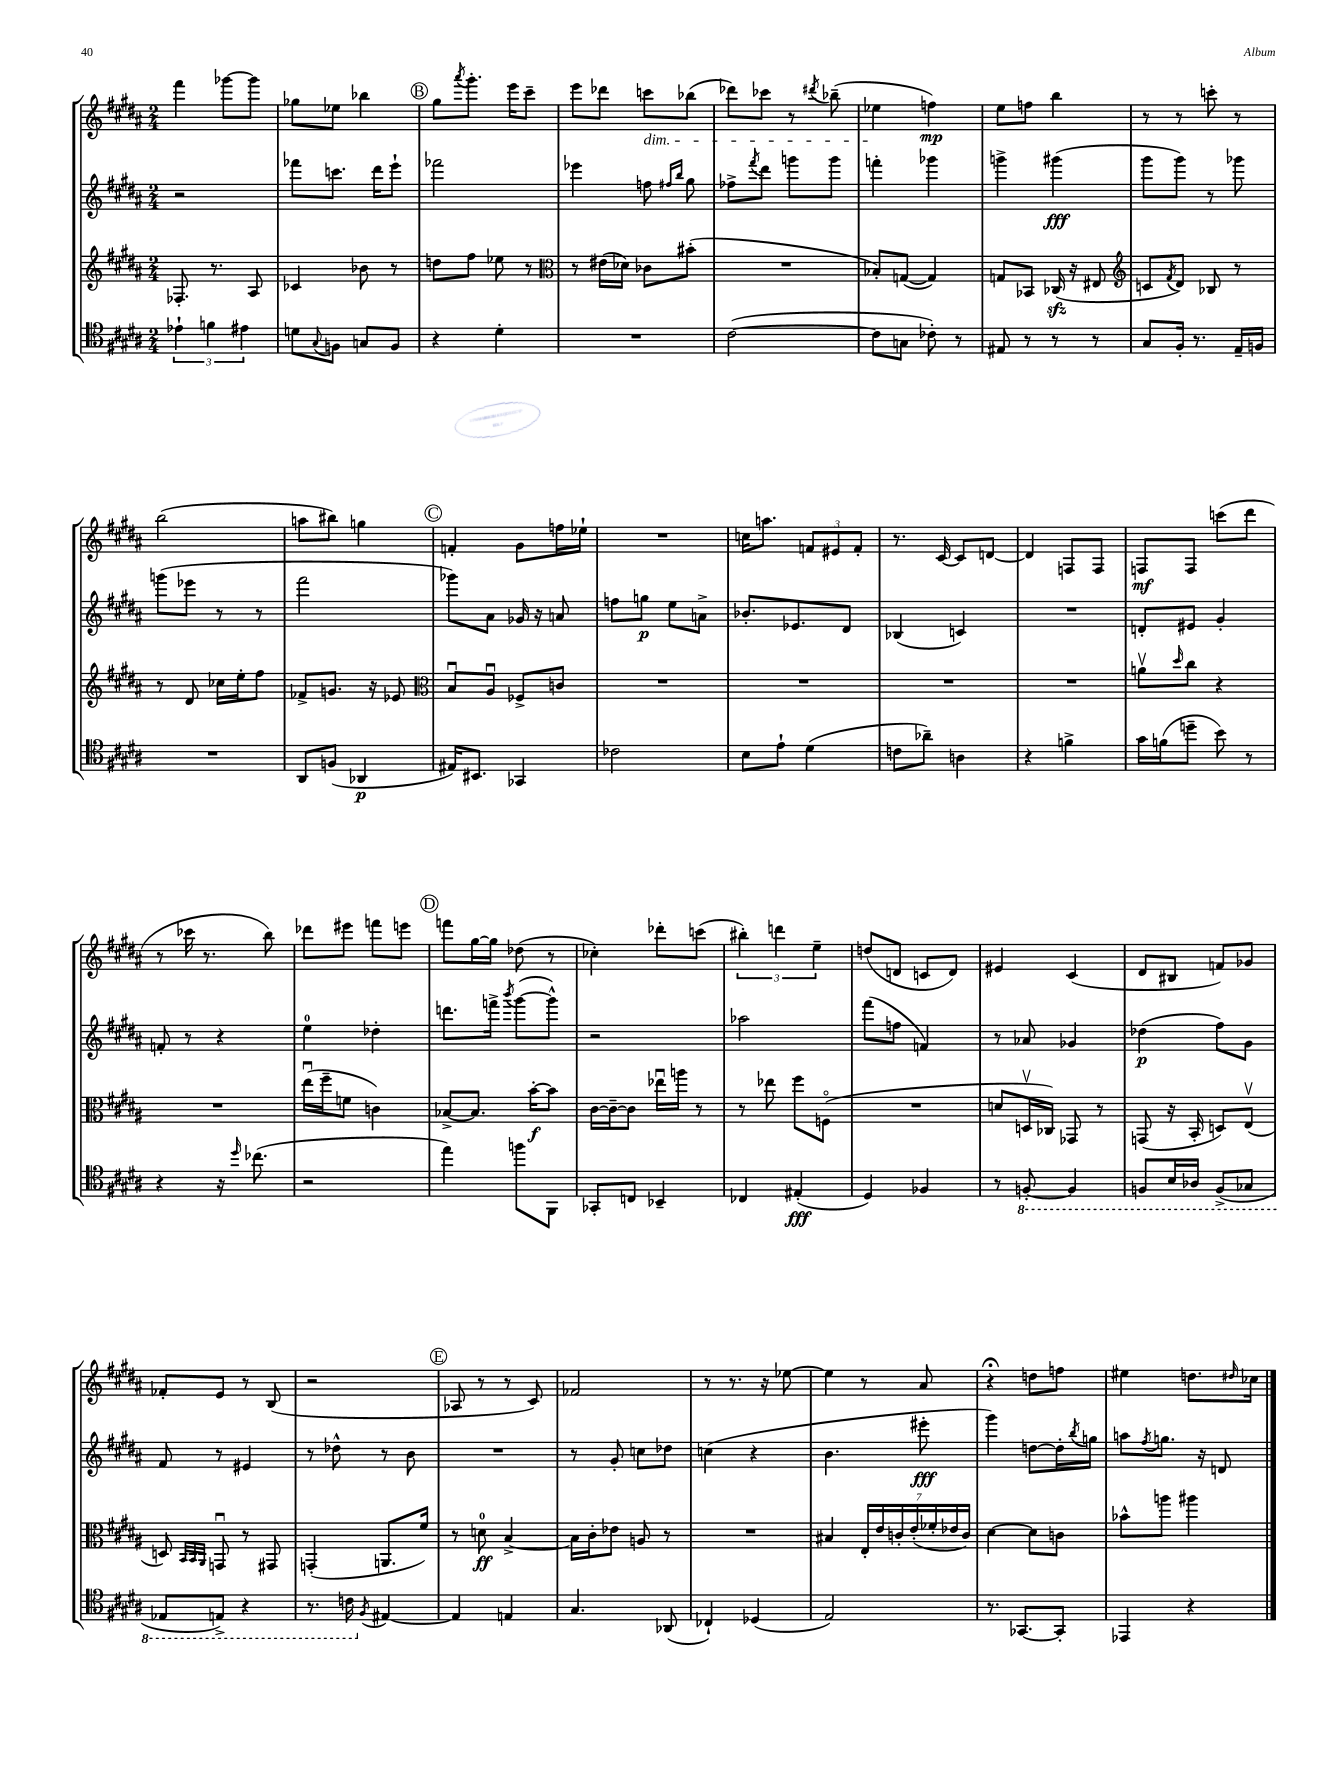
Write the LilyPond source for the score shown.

<<
\new StaffGroup <<
\new Staff = "s0" {
    \clef treble \key b \major \numericTimeSignature \time 2/4
    fis'''4 ges'''8~ ges'''8 |
    ges''8 ees''8 bes''4 |
    \mark \markup { \circle "B" } gis''8 \acciaccatura { ais'''8 } gis'''8.-. e'''16 cis'''8-- |
    e'''8 des'''8 c'''8\dim bes''8( |
    des'''8) ces'''8 r8 \acciaccatura { dis'''8 } bes''8--( |
    ees''4\! f''4\mp) |
    e''8 f''8 b''4 |
    r8 r8 c'''8-. r8 |
    b''2( |
    a''8 bis''8) g''4 |
    \mark \markup { \circle "C" } f'4-. gis'8 f''16 ees''16-! |
    R2 |
    c''16 a''8. \tuplet 3/2 { f'8 eis'8 f'8-. } |
    r8. cis'16~ cis'8 d'8~ |
    d'4 f8 f8 |
    f8\mf f8 c'''8( dis'''8 |
    r8 ces'''16 r8. b''8) |
    des'''8 eis'''8 f'''8 e'''8 |
    \mark \markup { \circle "D" } f'''8 gis''16~ gis''16 des''8( r8 |
    ces''4-.) des'''8-. c'''8( |
    \tuplet 3/2 { bis''4-.) d'''4 e''4-- } |
    d''8( d'8 c'8 d'8) |
    eis'4 cis'4( |
    dis'8 bis8 f'8) ges'8 |
    fes'8-. e'8 r8 b8( |
    r2 |
    \mark \markup { \circle "E" } aes8 r8 r8 cis'8) |
    fes'2 |
    r8 r8. r16 ees''8~ |
    ees''4 r8 ais'8 |
    r4\fermata d''8 f''8 |
    eis''4 d''8. \grace { dis''16 } ces''16 \bar "|." |
}
\new Staff = "s1" {
    \clef treble \key b \major \numericTimeSignature \time 2/4
    r2 |
    fes'''8 c'''8. dis'''16 e'''8-! |
    \mark \markup { \circle "B" } fes'''2 |
    ees'''4 f''8 \grace { fis''16 b''16 } gis''8 |
    fes''8-> \acciaccatura { fis'''8 } dis'''8 g'''8 g'''8 |
    f'''4-. ges'''4 |
    g'''4-> gis'''4\fff( |
    gis'''8 gis'''8) r8 ges'''8 |
    g'''8( ees'''8 r8 r8 |
    fis'''2 |
    \mark \markup { \circle "C" } ges'''8) ais'8 ges'16 r16 a'8 |
    f''8 g''8\p e''8 a'8-> |
    bes'8.-. ees'8. dis'8 |
    bes4( c'4) |
    R2 |
    d'8-. eis'8 gis'4-. |
    f'8-. r8 r4 |
    e''4-0 des''4-. |
    \mark \markup { \circle "D" } d'''8. f'''16-> \acciaccatura { b'''8 } gis'''8~( gis'''8-^) |
    r2 |
    aes''2 |
    fis'''8( f''8 f'4) |
    r8 aes'8 ges'4 |
    des''4\p( fis''8) gis'8 |
    fis'8 r8 eis'4 |
    r8 des''8-^ r8 b'8 |
    \mark \markup { \circle "E" } R2 |
    r8 gis'8-. c''8 des''8 |
    c''4( r4 |
    b'4. eis'''8-.\fff |
    gis'''4) d''8~ d''16-. \acciaccatura { b''8 } g''16 |
    a''8 \acciaccatura { fis''8 } g''8. r16 d'8 \bar "|." |
}
\new Staff = "s2" {
    \clef treble \key b \major \numericTimeSignature \time 2/4
    fes8.-. r8. ais8 |
    ces'4 bes'8 r8 |
    \mark \markup { \circle "B" } d''8 fis''8 ees''8 r8 |
    \clef alto r8 eis'16( des'16) ces'8 bis'8-.( |
    R2 |
    bes8-.) g8~( g4) |
    g8 bes,8 ces16\sfz( r16 eis8 |
    \clef treble c'8 \acciaccatura { fis'8 } dis'8) bes8 r8 |
    r8 dis'8 ces''16 e''16-. fis''8 |
    fes'8-> g'8. r16 ees'8 |
    \mark \markup { \circle "C" } \clef alto b8\downbow ais8\downbow fes8-> c'8 |
    R2 |
    R2 |
    R2 |
    R2 |
    a'8\upbow \grace { dis''16 } cis''8 r4 |
    R2 |
    e''16\downbow( fis''16-- f'8 c'4) |
    \mark \markup { \circle "D" } bes8~-> bes8. b'16~-.\f b'8 |
    cis'16~ cis'16~-- cis'8 ees''16\downbow a''16 r8 |
    r8 ees''8 fis''8 f8\flageolet( |
    R2 |
    d'8 d16\upbow ces16) ges,8 r8 |
    g,8( r16 b,16-. d8) e8\upbow( |
    d8) \grace { b,32 b,32 ais,32 } g,8\downbow r8 gis,8 |
    g,4-.( a,8. fis'16) |
    \mark \markup { \circle "E" } r8 d'8-0\ff b4~-> |
    b16 cis'16-. ees'8 a8 r8 |
    R2 |
    bis4 \tuplet 7/4 { e16-. e'16 c'16-. e'16-.( fes'16-. ees'16 c'16) } |
    dis'4~ dis'8 c'8 |
    bes'8-^ a''8 ais''4 \bar "|." |
}
\new Staff = "s3" {
    \clef tenor \key b \major \numericTimeSignature \time 2/4
    \tuplet 3/2 { ees'4-! f'4 eis'4 } |
    d'8 \appoggiatura { gis8 } f8 g8 f8 |
    \mark \markup { \circle "B" } r4 dis'4-. |
    R2 |
    cis'2~( |
    cis'8 g8 ces'8-.) r8 |
    eis8 r8 r8 r8 |
    gis8 fis16-. r8. e16-- f16 |
    R2 |
    ais,8 f8( aes,4\p |
    \mark \markup { \circle "C" } eis16) bis,8. ges,4 |
    ces'2 |
    b8 e'8-! dis'4( |
    c'8 aes'8--) a4 |
    r4 f'4-> |
    gis'16 f'16( d''8-- b'8) r8 |
    r4 r16 \grace { dis''16 } ces''8.( |
    r2 |
    \mark \markup { \circle "D" } e''4) f''8 fis,8 |
    ges,8-. c8 bes,4-- |
    ces4 eis4-.\fff( |
    dis4) fes4 |
    r8 \ottava #-1 f,8~-. f,4 |
    f,8 b,16 aes,16 f,8->( ges,8 |
    ees,8 e,8->) r4 |
    r8. c16 \ottava #0 \acciaccatura { fis8 } eis4~ |
    \mark \markup { \circle "E" } eis4 e4 |
    gis4. aes,8( |
    ces4-!) des4( |
    e2) |
    r8. ges,8.~ ges,8-. |
    ees,4 r4 \bar "|." |
}
>>
>>
\layout { \context { \Score \remove "Bar_number_engraver" } }
